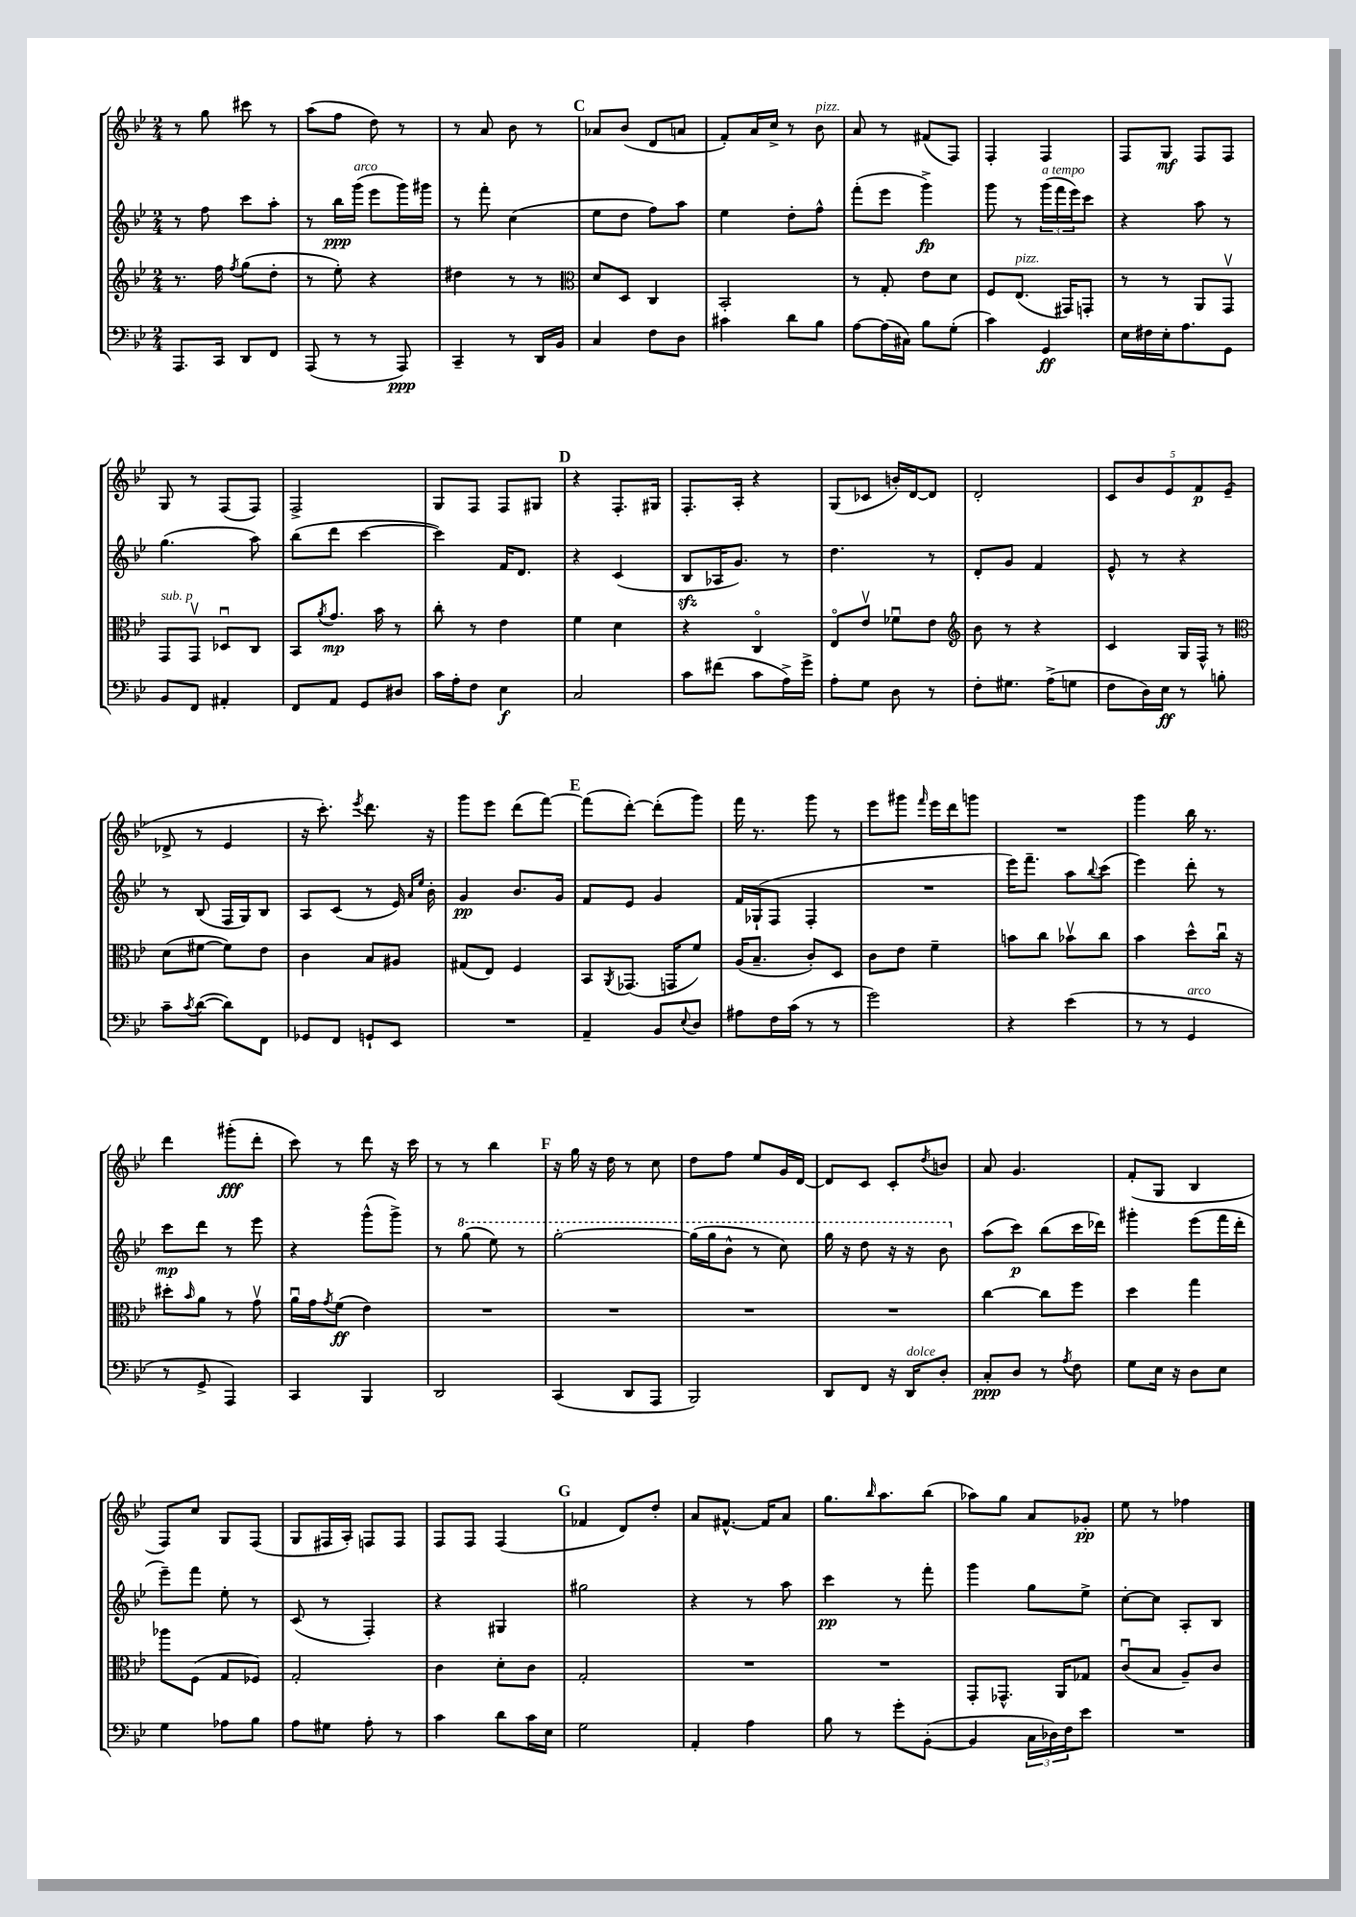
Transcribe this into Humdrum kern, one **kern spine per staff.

**kern	**dynam	**kern	**dynam	**kern	**dynam	**kern	**dynam
*part4	*part4	*part3	*part3	*part2	*part2	*part1	*part1
*staff4	*staff4	*staff3	*staff3	*staff2	*staff2	*staff1	*staff1
*clefF4	*	*clefG2	*	*clefG2	*	*clefG2	*
*k[b-e-]	*	*k[b-e-]	*	*k[b-e-]	*	*k[b-e-]	*
*M2/4	*	*M2/4	*	*M2/4	*	*M2/4	*
=64	=64	=64	=64	=64	=64	=64	=64
8.AAA/L	.	8.r	.	8r	.	8r	.
.	.	.	.	8ff\	.	8gg\	.
16CC/Jk	.	16ff\	.	.	.	.	.
.	.	8qff/	.	.	.	.	.
8DD/L	.	(8gg\L	.	8ccc\L	.	8ccc#X\	.
8FF/J	.	8dd'\J	.	8aa'\J	.	8r	.
=65	=65	=65	=65	=65	=65	=65	=65
(8AAA/	.	8r	.	8r	.	(8aa\L	.
8r	.	8ee-'\)	.	16bb-\LL	ppp	8ff\J	.
!	!	!	!	!LO:TX:a:i:t=arco	!	!	!
.	.	.	.	(16ggg\JJ	.	.	.
8r	.	4r	.	8eee-\L	.	8dd\)	.
8AAA/)	ppp	.	.	16ggg\L)	.	8r	.
.	.	.	.	16ggg#X\JJ	.	.	.
=66	=66	=66	=66	=66	=66	=66	=66
4CC~/	.	4dd#X\	.	8r	.	8r	.
.	.	.	.	8fff'\	.	8a/	.
8r	.	8r	.	(4cc\	.	8b-\	.
16DD/LL	.	8r	.	.	.	8r	.
16BB-/JJ	.	.	.	.	.	.	.
!!LO:REH:place=s1:t=C
=67	=67	=67	=67	=67	=67	=67	=67
*	*	*clefC3	*	*	*	*	*
4C/	.	8d/L	.	8ee-\L	.	8a-X/L	.
.	.	8D/J	.	8dd\J	.	(8b-/J	.
8F\L	.	4C/	.	8ff\L)	.	8d/L	.
8D\J	.	.	.	8aa\J	.	8an/J	.
=68	=68	=68	=68	=68	=68	=68	=68
4c#X\	.	2BB-'/	.	4ee-\	.	8f'/L)	.
.	.	.	.	.	.	16a/L	.
.	.	.	.	.	.	16cc^/JJ	.
8d\L	.	.	.	8dd'\L	.	8r	.
!	!	!	!	!	!	!LO:TX:a:i:t=pizz.	!
8B-\J	.	.	.	8ff^^\J	.	8b-\	.
=69	=69	=69	=69	=69	=69	=69	=69
[8A\L	.	8r	.	(8fff'\L	.	8a/	.
(16A\L]	.	8G'/	.	8eee-\J	.	8r	.
16C#X\JJ)	.	.	.	.	.	.	.
8B-\L	.	8e-\L	.	4ggg^\)	fp	(8f#X/L	.
(8G'\J	.	8d\J	.	.	.	8F/J)	.
=70	=70	=70	=70	=70	=70	=70	=70
4c\)	.	8F/L	.	8ggg\	.	4F'/	.
!	!	!LO:TX:a:i:t=pizz.	!	!	!	!	!
.	.	(8.E-/J	.	8r	.	.	.
!	!	!	!	!LO:TX:a:i:t=a tempo	!	!	!
4GG/	ff	.	.	(24ggg\LL	.	4F/	.
.	.	.	.	24fff\	.	.	.
.	.	16GG#X/KL)	.	.	.	.	.
.	.	.	.	24eee-\J)	.	.	.
.	.	8GGn'/J	.	8ccc\J	.	.	.
=71	=71	=71	=71	=71	=71	=71	=71
16E-\LL	.	8r	.	4r	.	8F/L	.
16F#X\	.	.	.	.	.	.	.
16E-'\J	.	8r	.	.	.	8G/J	mf
8.A\	.	.	.	.	.	.	.
.	.	8AA/L	.	8aa\	.	8F/L	.
8GG\J	.	8GGv/J	.	8r	.	8F/J	.
!!LO:LB:g=z
=72	=72	=72	=72	=72	=72	=72	=72
!	!	!LO:TX:a:i:t=sub. p	!	!	!	!	!
8BB-/L	.	8GG/L	.	(4.gg\	.	8G/	.
8FF/J	.	8GGv/J	.	.	.	8r	.
4AA#X'/	.	8D-Xu/L	.	.	.	(8F/L	.
.	.	8C/J	.	8aa\)	.	8F/J)	.
=73	=73	=73	=73	=73	=73	=73	=73
8FF/L	.	8BB-/L	.	(8bb-\L	.	2F^/	.
.	.	8qa/	.	.	.	.	.
8AA/J	.	8.g/J	mp	8ddd\J	.	.	.
8GG/L	.	.	.	[4ccc\	.	.	.
.	.	16b-\	.	.	.	.	.
8D#X/J	.	8r	.	.	.	.	.
=74	=74	=74	=74	=74	=74	=74	=74
16c\LL	.	8cc'\	.	4ccc\])	.	8G/L	.
16A'\J	.	.	.	.	.	.	.
8F\J	.	8r	.	.	.	8F/J	.
4E-\	f	4e-\	.	16f/KL	.	8F/L	.
.	.	.	.	8.d/J	.	.	.
.	.	.	.	.	.	8G#X/J	.
!!LO:REH:place=s1:t=D
=75	=75	=75	=75	=75	=75	=75	=75
2C/	.	4f\	.	4r	.	4r	.
.	.	4d\	.	(4c/	.	8.F'/L	.
.	.	.	.	.	.	16G#X/Jk	.
=76	=76	=76	=76	=76	=76	=76	=76
8c\L	.	4r	.	8B-zz/L	.	8.F'/L	.
(8f#X\J	.	.	.	16A-X/K	.	.	.
.	.	.	.	8.g/J)	.	16A'/Jk	.
8c\L	.	4C/	.	.	.	4r	.
16A^\L)	.	.	.	8r	.	.	.
16g^\JJ	.	.	.	.	.	.	.
=77	=77	=77	=77	=77	=77	=77	=77
8A'\L	.	8E-/L	.	4.dd\	.	(8G/L	.
8G\J	.	8e-v/J	.	.	.	8c-X/J	.
8D\	.	8f-Xu\L	.	.	.	16bn'/LL)	.
.	.	.	.	.	.	[16d/J	.
8r	.	8e-\J	.	8r	.	8d/J]	.
=78	=78	=78	=78	=78	=78	=78	=78
*	*	*clefG2	*	*	*	*	*
8F'\L	.	8b-\	.	8d'/L	.	2d'/	.
8.G#X\J	.	8r	.	8g/J	.	.	.
.	.	4r	.	4f/	.	.	.
(16A^\KL	.	.	.	.	.	.	.
8Gn\J	.	.	.	.	.	.	.
=79	=79	=79	=79	=79	=79	=79	=79
8F\L	.	4c/	.	8e-^^/	.	10c/L	.
.	.	.	.	.	.	10b-/	.
16D\L)	.	.	.	8r	.	.	.
16E-\JJ	ff	.	.	.	.	.	.
.	.	.	.	.	.	10e-/	.
8r	.	16G/LL	.	4r	.	.	.
.	.	.	.	.	.	10f/	p
.	.	16F^^/JJ	.	.	.	.	.
8Bn'\	.	8r	.	.	.	.	.
.	.	.	.	.	.	(10e-~/J	.
!!LO:LB:g=z
=80	=80	=80	=80	=80	=80	=80	=80
*	*	*clefC3	*	*	*	*	*
8c~\L	.	(8d\L	.	8r	.	8d-X^/	.
8qc/	.	.	.	.	.	.	.
([8d\J	.	[8f#X\J	.	(8B-/	.	8r	.
8d\L])	.	8f#\L])	.	16F/LL	.	4e-/	.
.	.	.	.	16G/J)	.	.	.
8FF\J	.	8e-\J	.	8B-/J	.	.	.
=81	=81	=81	=81	=81	=81	=81	=81
8GG-X/L	.	4c\	.	8A/L	.	16r	.
.	.	.	.	.	.	8.ccc'\)	.
8FF/J	.	.	.	(8c/J	.	.	.
.	.	.	.	.	.	8qeee-/	.
8GGn`/L	.	8B-/L	.	8r	.	8.ddd\	.
8EE-/J	.	8A#X/J	.	16e-/)	.	.	.
.	.	.	.	16qqa/LL	.	.	.
.	.	.	.	16qqee-/JJ	.	.	.
.	.	.	.	16b-'\	.	16r	.
=82	=82	=82	=82	=82	=82	=82	=82
2r	.	(8G#X/L	.	4g/	pp	8ggg\L	.
.	.	8E-/J)	.	.	.	8eee-\J	.
.	.	4F/	.	8.b-/L	.	(8ddd\L	.
.	.	.	.	.	.	[8fff\J)	.
.	.	.	.	16g/Jk	.	.	.
!!LO:REH:place=s1:t=E
=83	=83	=83	=83	=83	=83	=83	=83
4AA~/	.	8BB-/L	.	8f/L	.	(8fff\L]	.
.	.	8qAA/	.	.	.	.	.
.	.	(8.GG-X/J	.	8e-/J	.	[8ddd'\J)	.
8BB-/L	.	.	.	4g/	.	(8ddd'\L]	.
.	.	16GGn/KL	.	.	.	.	.
8qqE-/	.	.	.	.	.	.	.
8D/J	.	8f/J)	.	.	.	8ggg\J)	.
=84	=84	=84	=84	=84	=84	=84	=84
8A#X\L	.	(16A/KL	.	16f/LL	.	16fff\	.
.	.	8.B-~/J	.	(16G-X`/J	.	8.r	.
16F\L	.	.	.	8F/J	.	.	.
(16c\JJ	.	.	.	.	.	.	.
8r	.	8c'/L)	.	4F'/	.	8ggg\	.
8r	.	8D/J	.	.	.	8r	.
=85	=85	=85	=85	=85	=85	=85	=85
2g\)	.	8c\L	.	2r	.	8eee-\L	.
.	.	8e-\J	.	.	.	8ggg#X\J	.
.	.	.	.	.	.	16qqfff/	.
.	.	4f~\	.	.	.	16eee-\LL	.
.	.	.	.	.	.	16ddd\J	.
.	.	.	.	.	.	8gggn\J	.
=86	=86	=86	=86	=86	=86	=86	=86
4r	.	8bn\L	.	16eee-\KL)	.	2r	.
.	.	.	.	8.fff~\J	.	.	.
.	.	8cc\J	.	.	.	.	.
(4e-\	.	8b-Xv\L	.	8aa\L	.	.	.
.	.	.	.	8qqbb-/	.	.	.
.	.	8cc\J	.	(8ccc\J	.	.	.
=87	=87	=87	=87	=87	=87	=87	=87
8r	.	4b-\	.	4eee-\)	.	4ggg\	.
8r	.	.	.	.	.	.	.
!LO:TX:a:i:t=arco	!	!	!	!	!	!	!
4GG/	.	8dd^^\L	.	8ddd'\	.	16bb-\	.
.	.	.	.	.	.	8.r	.
.	.	16ccu\Jk	.	8r	.	.	.
.	.	16r	.	.	.	.	.
!!LO:LB:g=z
=88	=88	=88	=88	=88	=88	=88	=88
8r	.	8dd#X'\L	.	8ccc\L	mp	4ddd\	.
.	.	16qqb-/	.	.	.	.	.
8GG^/	.	8a\J	.	8ddd\J	.	.	.
4AAA/)	.	8r	.	8r	.	(8ggg#X'\L	fff
.	.	8gv\	.	8eee-\	.	8ddd'\J	.
=89	=89	=89	=89	=89	=89	=89	=89
4CC/	.	16au\LL	.	4r	.	8ccc\)	.
.	.	16g\J	.	.	.	.	.
.	.	8qg/	.	.	.	.	.
.	.	(8f\J	ff	.	.	8r	.
4BBB-/	.	4e-\)	.	(8ggg^^\L	.	8ddd\	.
.	.	.	.	8ggg^\J)	.	16r	.
.	.	.	.	.	.	16ccc\	.
=90	=90	=90	=90	=90	=90	=90	=90
2DD/	.	2r	.	8r	.	8r	.
*	*	*	*	*8va	*	*	*
.	.	.	.	(8ggg\	.	8r	.
.	.	.	.	8eee-\)	.	4bb-\	.
.	.	.	.	8r	.	.	.
!!LO:REH:place=s1:t=F
=91	=91	=91	=91	=91	=91	=91	=91
(4CC/	.	2r	.	[2ggg'\	.	16r	.
.	.	.	.	.	.	16gg\	.
.	.	.	.	.	.	16r	.
.	.	.	.	.	.	16dd\	.
8DD/L	.	.	.	.	.	8r	.
8AAA/J	.	.	.	.	.	8cc\	.
=92	=92	=92	=92	=92	=92	=92	=92
2BBB-/)	.	2r	.	(16ggg\LL]	.	8dd\L	.
.	.	.	.	16ggg\J	.	.	.
.	.	.	.	8bb-^^\J	.	8ff\J	.
.	.	.	.	8r	.	8ee-/L	.
.	.	.	.	8ccc\)	.	16g/L	.
.	.	.	.	.	.	[16d/JJ	.
=93	=93	=93	=93	=93	=93	=93	=93
8DD/L	.	2r	.	16ggg\	.	8d/L]	.
.	.	.	.	16r	.	.	.
8FF/J	.	.	.	8ddd\	.	8c/J	.
16r	.	.	.	16r	.	8c'/L	.
!LO:TX:a:i:t=dolce	!	!	!	!	!	!	!
16DD/KL	.	.	.	16r	.	.	.
.	.	.	.	.	.	8qdd/	.
8D'/J	.	.	.	8bb-\	.	8bn/J	.
=94	=94	=94	=94	=94	=94	=94	=94
*	*	*	*	*X8va	*	*	*
8C'/L	ppp	[4cc\	.	(8aa\L	.	8a/	.
8D/J	.	.	.	8ccc\J)	p	4.g/	.
8r	.	8cc\L]	.	(8bb-\L	.	.	.
8qA/	.	.	.	.	.	.	.
8F\	.	8ff\J	.	16ccc\L	.	.	.
.	.	.	.	16ddd-X\JJ)	.	.	.
=95	=95	=95	=95	=95	=95	=95	=95
8G\L	.	4dd\	.	4ggg#X'\	.	(8f'/L	.
16E-\Jk	.	.	.	.	.	8G/J	.
16r	.	.	.	.	.	.	.
8D\L	.	4gg\	.	(8eee-\L	.	4B-/	.
8E-\J	.	.	.	16fff\L	.	.	.
.	.	.	.	16ddd'\JJ	.	.	.
!!LO:LB:g=z
=96	=96	=96	=96	=96	=96	=96	=96
4G\	.	8aa-X\L	.	8eee-~\L)	.	8F/L)	.
.	.	(8F\J	.	8fff\J	.	8cc/J	.
8A-X\L	.	8G/L	.	8ee-'\	.	8G/L	.
8B-\J	.	8F-X/J)	.	8r	.	(8F/J	.
=97	=97	=97	=97	=97	=97	=97	=97
8A\L	.	2G'/	.	(8c/	.	8G/L	.
8G#X\J	.	.	.	8r	.	16F#X/L	.
.	.	.	.	.	.	16A'/JJ)	.
8A'\	.	.	.	4F'/)	.	8Fn/L	.
8r	.	.	.	.	.	8F/J	.
=98	=98	=98	=98	=98	=98	=98	=98
4c\	.	4c\	.	4r	.	8F/L	.
.	.	.	.	.	.	8F/J	.
8d\L	.	8d'\L	.	4G#X/	.	(4F/	.
16c\L	.	8c\J	.	.	.	.	.
16E-\JJ	.	.	.	.	.	.	.
!!LO:REH:place=s1:t=G
=99	=99	=99	=99	=99	=99	=99	=99
2G\	.	2G'/	.	2gg#X\	.	4f-X/	.
.	.	.	.	.	.	8d/L)	.
.	.	.	.	.	.	8dd'/J	.
=100	=100	=100	=100	=100	=100	=100	=100
4AA'/	.	2r	.	4r	.	8a/L	.
.	.	.	.	.	.	[8.f#X^^/J	.
4A\	.	.	.	8r	.	.	.
.	.	.	.	.	.	16f#/KL]	.
.	.	.	.	8aa\	.	8a/J	.
=101	=101	=101	=101	=101	=101	=101	=101
8B-\	.	2r	.	4ccc\	pp	8.gg\L	.
8r	.	.	.	.	.	.	.
.	.	.	.	.	.	16qqbb-/	.
.	.	.	.	.	.	8.aa\	.
8g'\L	.	.	.	8r	.	.	.
([8BB-'\J	.	.	.	8fff'\	.	(8bb-\J	.
=102	=102	=102	=102	=102	=102	=102	=102
4BB-/]	.	8GG'/L	.	4ggg\	.	8aa-X\L)	.
.	.	8.GG-X^^/J	.	.	.	8gg\J	.
24C\LL	.	.	.	8gg\L	.	8a/L	.
24D-X\)	.	.	.	.	.	.	.
.	.	16AA/KL	.	.	.	.	.
24F\J	.	.	.	.	.	.	.
8e-\J	.	8G-X/J	.	8ee-^\J	.	8g-X'/J	pp
=103	=103	=103	=103	=103	=103	=103	=103
2r	.	(8cu/L	.	[8cc'\L	.	8ee-\	.
.	.	8B-/J	.	8cc\J]	.	8r	.
.	.	8A~/L)	.	8A'/L	.	4ff-X\	.
.	.	8c/J	.	8B-/J	.	.	.
==	==	==	==	==	==	==	==
*-	*-	*-	*-	*-	*-	*-	*-
